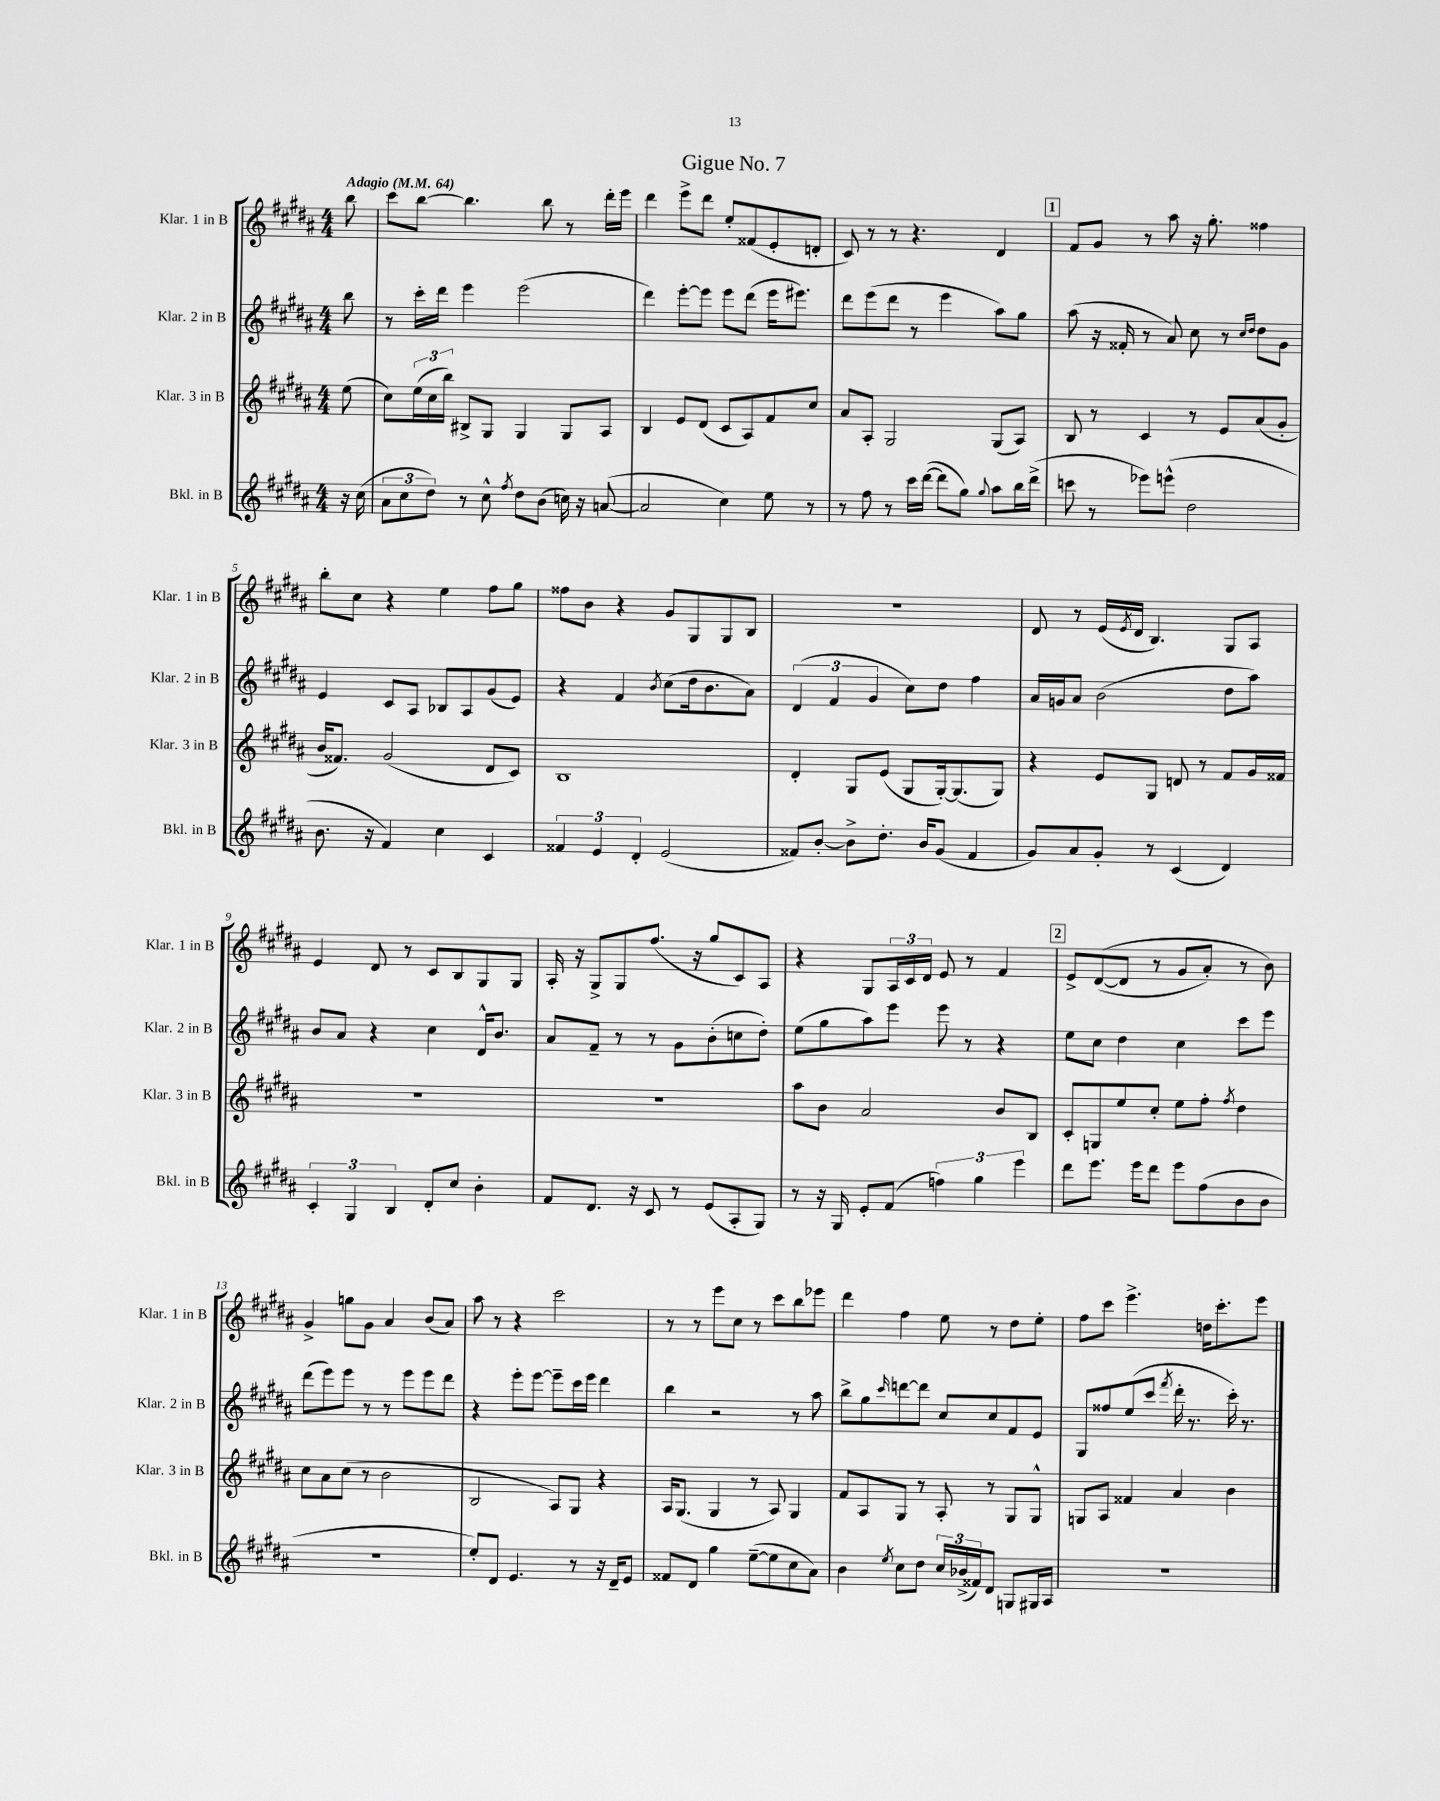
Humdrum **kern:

**kern	**kern	**kern	**kern
*staff4	*staff3	*staff2	*staff1
*clefG2	*clefG2	*clefG2	*clefG2
*k[f#c#g#d#a#]	*k[f#c#g#d#a#]	*k[f#c#g#d#a#]	*k[f#c#g#d#a#]
*M4/4	*M4/4	*M4/4	*M4/4
*MM64	*MM64	*MM64	*MM64
16r	(8ee	8bb	8bb
(16cc#	.	.	.
=	=	=	=
12a#	8cc#)	8r	8ccc#
12cc#	.	.	.
.	(24ee	16ccc#'	[8bb
12dd#)	24cc#	.	.
.	.	16ddd#	.
.	24bb)	.	.
8r	8B#^	4eee	4.bb]
8cc#^^	8G#	.	.
8qff#	.	.	.
8dd#	4G#	(2eee	.
(8b	.	.	8bb
16cc)	8G#	.	8r
16r	.	.	.
([8a	8A#	.	16ddd#'
.	.	.	16eee
=	=	=	=
2a]	4B	4ddd#)	4ddd#
.	8e	[8eee'	8eee^
.	(8d#	8eee]	8ddd#
4cc#)	8c#	8eee	8ee'
.	8A#)	(8ddd#	(8f##
8ee	8f#	16eee	8e'
.	.	8.eee#)	.
8r	8cc#	.	8d'
=	=	=	=
8r	8a#	8ddd#	8c#)
8ff#	8A#'	(8eee	8r
8r	2G#	8ddd#	8r
16ccc#	.	8r	4.r
([16ddd#	.	.	.
8ddd#]	.	4eee	.
8gg#)	.	.	.
8qqgg#	.	.	.
8aa#	(8G#	8aa#)	4d#
16bb	8A#)	8gg#	.
(16ddd#^	.	.	.
=	=	=	=
8ccc	8B	(8aa#	8f#
8r	8r	16r	8g#
.	.	16f##'	.
8eee-)	4c#	8r	8r
(8eee^^	.	8a#)	8aa#
2dd#	8r	8cc#	16r
.	.	.	8.gg#'
.	8e	8r	.
.	.	16qqcc#	.
.	.	16qqdd#	.
.	(8a#	8dd#	4ff##
.	8g#'	8g#	.
=	=	=	=
8.b	16b	4e	8bb'
.	8.f##)	.	.
.	.	.	8cc#
16r	.	.	.
4f#)	(2g#	8c#	4r
.	.	8A#	.
4cc#	.	8B-	4ee
.	.	8A#	.
4c#	8d#	(8g#	8ff#
.	8c#)	8e)	8gg#
=	=	=	=
6f##	1B	4r	8ff##
.	.	.	8b
6e	.	.	.
.	.	4f#	4r
6d#'	.	.	.
.	.	8qb	.
(2e	.	(8cc#	8g#
.	.	16dd#	8G#
.	.	8.b	.
.	.	.	8G#
.	.	8a#)	8B
=	=	=	=
8f##)	4d#'	(6d#	1r
[8b'	.	.	.
.	.	6f#	.
8b^]	8G#	.	.
.	.	6g#	.
8.dd#'	(8e	.	.
.	8G#	8cc#)	.
16b	.	.	.
(8g#	[16G#')	8dd#	.
.	(8.G#]	.	.
4f##	.	4ff#	.
.	8G#)	.	.
=	=	=	=
8g#)	4r	16a#	8d#
.	.	16g	.
8a#	.	8a#	8r
8g#'	8e	(2b	(16e
.	.	.	8qe
.	.	.	16d#
8r	8G#	.	4.B)
(4c#	8d	.	.
.	8r	.	.
4d#)	8f#	8dd#	8G#
.	16g#	8aa#)	8A#
.	16f##	.	.
=	=	=	=
6c#'	1r	8b	4e
.	.	8a#	.
6G#	.	.	.
.	.	4r	8d#
6B	.	.	.
.	.	.	8r
8d#'	.	4cc#	8c#
8cc#	.	.	8B
4b'	.	16d#^^	8G#
.	.	8.b	.
.	.	.	8G#
=	=	=	=
8f#	1r	8a#	16A#'
.	.	.	16r
8.d#	.	8f#~	8G#^
.	.	8r	8G#
16r	.	.	.
8c#	.	8r	(8.ff#
8r	.	8g#	.
.	.	.	16r
(8e	.	(8b'	8gg#
8A#'	.	8cc	8c#)
8G#)	.	8dd#')	8A#
=	=	=	=
8r	8aa#	(8ee	4r
16r	8b	8gg#	.
16G#	.	.	.
8e'	2a#	8aa#)	8G#
(8f#	.	8eee	24A#
.	.	.	24c#
.	.	.	24d#
6ff)	.	8eee	8e
.	.	8r	8r
6gg#	.	.	.
.	8b	4r	4f#
6eee	.	.	.
.	8B	.	.
=	=	=	=
8ddd#	8c#'	8ee	8e^
8.eee	8G	8cc#	&(([8d#
.	8ee	4dd#	8d#]
16eee	.	.	.
8ddd#	8cc#'	.	8r
8eee	8ee	4cc#	8g#
(8ff#	8ff#'	.	8a#')
.	8qff#	.	.
8b	4dd#	8ccc#	8r
8b	.	8eee	8b&)
=	=	=	=
1r	8cc#	(8ddd#	4g#^
.	8a#	8eee)	.
.	(8cc#	8eee	8gg
.	8r	8r	8g#
.	2b	8r	4a#
.	.	8eee	.
.	.	8eee	(8b
.	.	8ddd#	8a#)
=	=	=	=
8ee')	2B	4r	8aa#
8d#	.	.	8r
4.e	.	8eee'	4r
.	.	[8eee	.
.	8A#)	8eee~]	2ccc#
8r	8G#	16ccc#	.
.	.	16eee	.
16r	4r	4ddd#	.
16d#~	.	.	.
8e	.	.	.
=	=	=	=
8f##	16A#	4bb	8r
.	(8.G#	.	.
8d#	.	.	8r
4gg#	4G#	2r	8eee
.	.	.	8cc#
([8ee~	8r	.	8r
8ee]	8A#)	.	8ccc#
8cc#	4G#	8r	8bb
8a#)	.	8aa#	8eee-
=	=	=	=
4b	8f#	8bb^	4ddd#
.	8A#	8gg#	.
8qee	.	16qqccc#	.
8cc#	8G#	[8ddd	4ff#
8dd#	8r	8ddd]	.
24cc#	8A#'	8cc#	8ee
(24b-^	.	.	.
24f##)	.	.	.
8d#	8r	8cc#	8r
8G	8G#	8f#	8dd#
16G#	8G#^^	8e	8ee'
16A#	.	.	.
=	=	=	=
1r	8G	8G#	8ff#
.	8A#	8ff##	8ccc#
.	4f##	(8ee	4.eee^
.	.	8ccc#	.
.	.	8qfff#	.
.	4a#	16ddd#'	.
.	.	8.r	.
.	.	.	16dd
.	.	.	8.ccc#'
.	4b	16ccc#')	.
.	.	8.r	.
.	.	.	8eee
==	==	==	==
*-	*-	*-	*-
